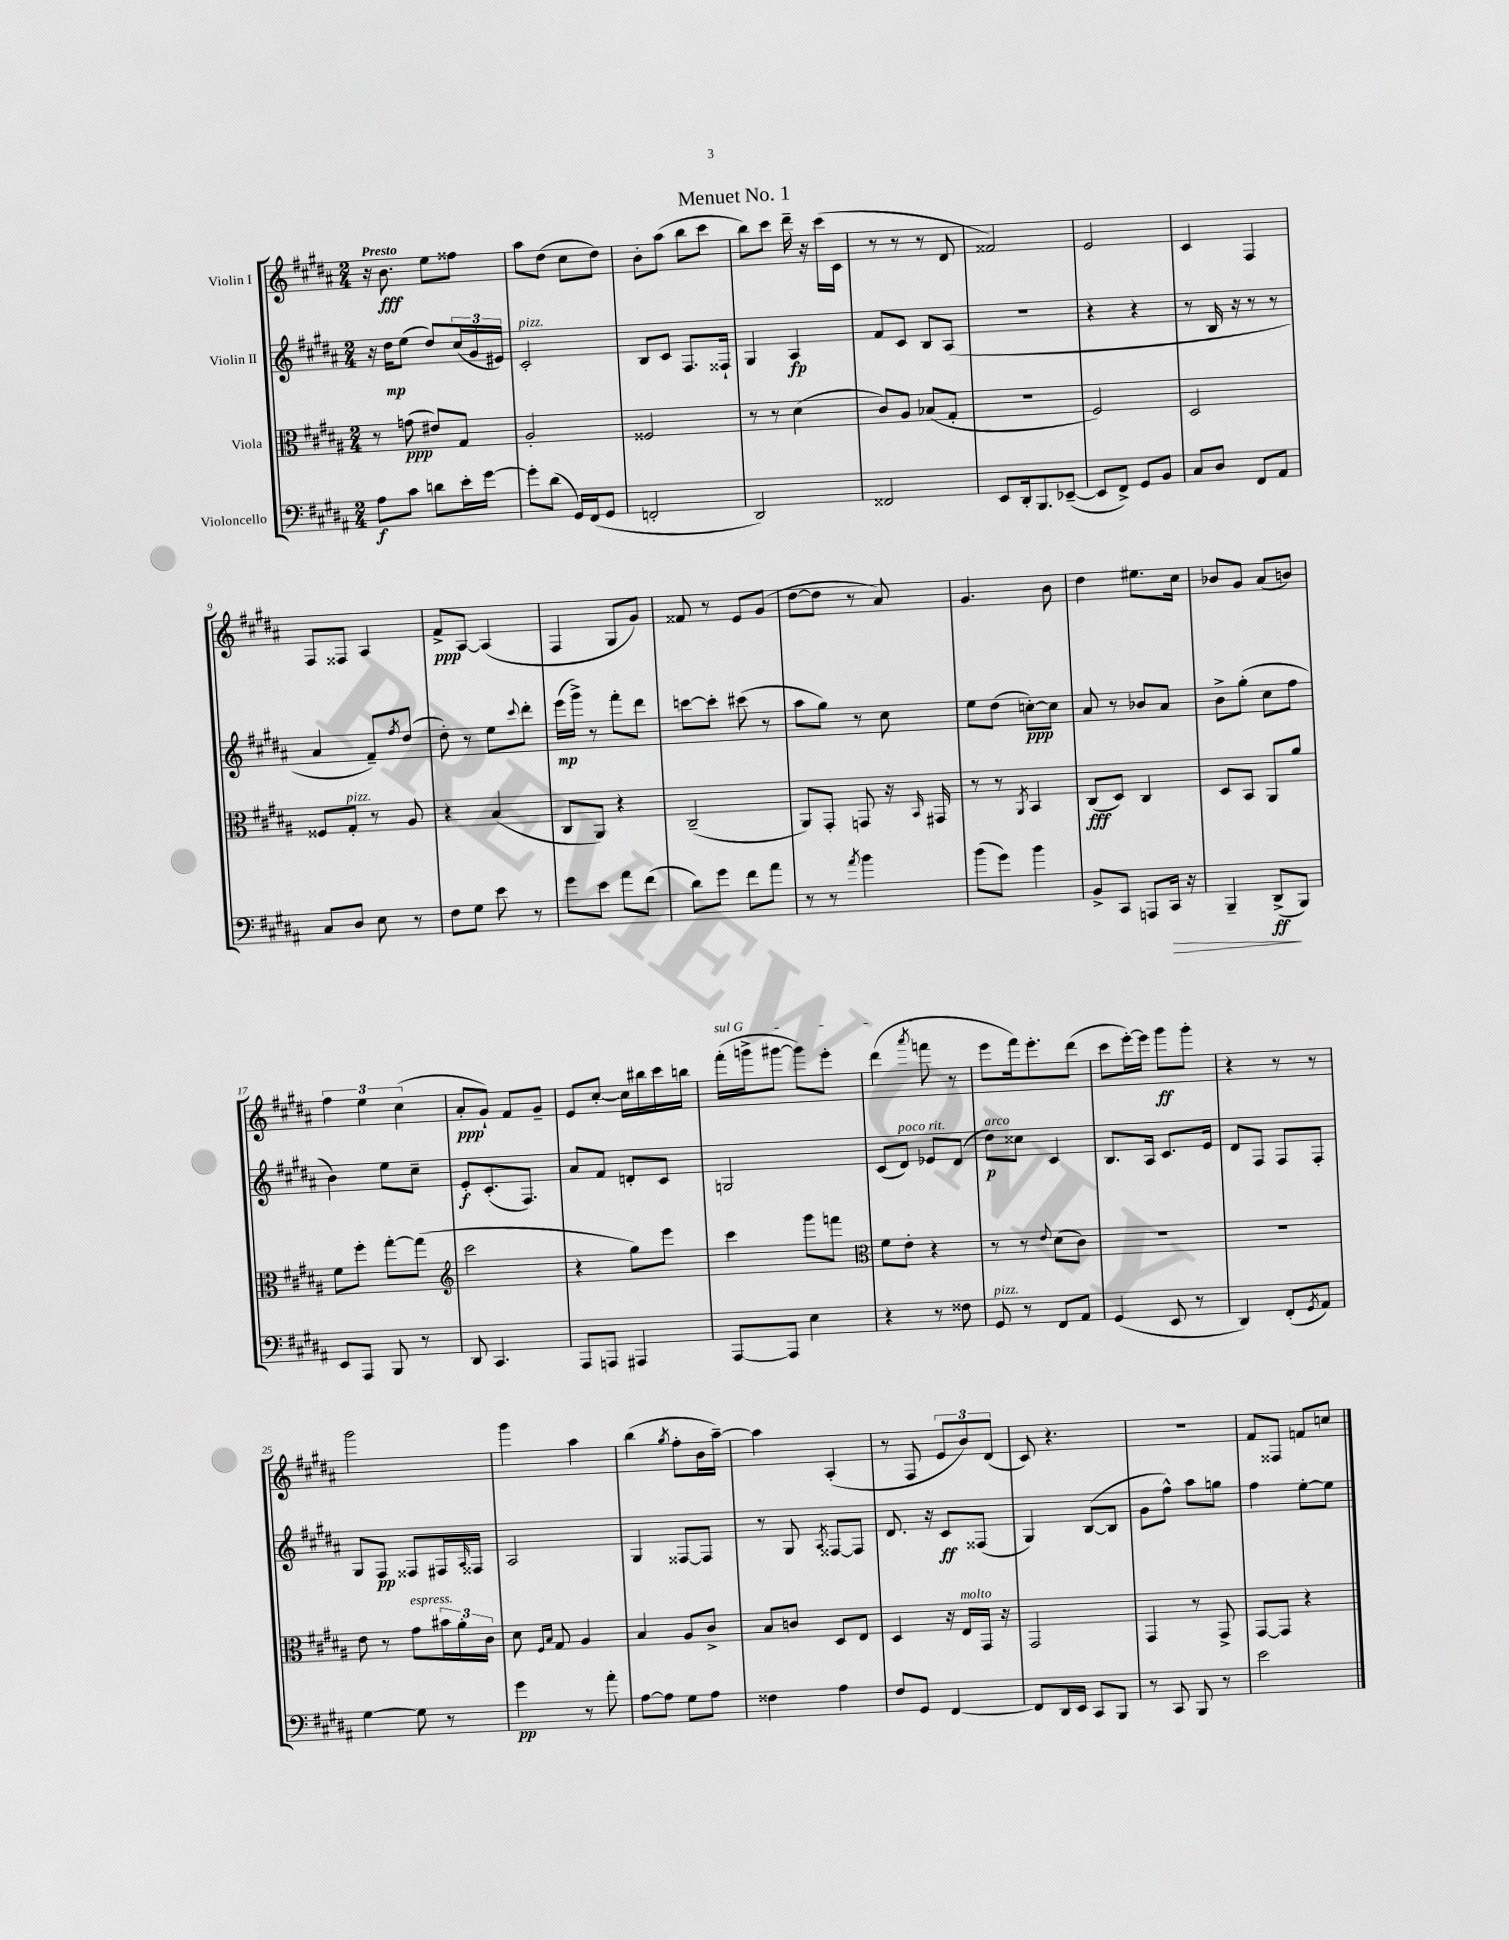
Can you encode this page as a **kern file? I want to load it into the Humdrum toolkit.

**kern	**kern	**kern	**kern
*staff4	*staff3	*staff2	*staff1
*clefF4	*clefC3	*clefG2	*clefG2
*k[f#c#g#d#a#]	*k[f#c#g#d#a#]	*k[f#c#g#d#a#]	*k[f#c#g#d#a#]
*M2/4	*M2/4	*M2/4	*M2/4
8A#\L	8r	16r	16r
.	.	16dd#\LK	8.b\
8c#\J	(8g\	(8ee\J	.
8d\L	8e#/L)	8dd#/L)	8ee\L
16e'\L	8G#/J	(24cc#/L	8ff##\J
.	.	24g#/	.
[16g#\JJ	.	.	.
.	.	24e#/JJ)	.
=	=	=	=
8g#'\]L	2A#'/	2c#'/	8aa#\L
(8d#\J	.	.	(8dd#\J
16GG#/LL)	.	.	8cc#\L
(16FF#/J	.	.	.
8GG#/J	.	.	8dd#\J)
=	=	=	=
2FF'/	2F##/	8B/L	8b'\L
.	.	8c#/J	(8aa#\J
.	.	8.F#/L	8bb\L
.	.	.	8ccc#\J
.	.	16F##`/Jk	.
=	=	=	=
2DD#/)	8r	4G#/	8bb\L)
.	8r	.	8ccc#\J
.	(4d#\	4A#/	16ddd#~\
.	.	.	16r
.	.	.	(16ccc#\LL
.	.	.	16c#\JJ
=	=	=	=
2FF##/	8c#/L)	8f#/L	8r
.	8A#/J	8c#/J	8r
.	(8B-/L	8B/L	8r
.	8G#'/J	(8A#/J	8d#/
=	=	=	=
8EE/L	2r	2r	2f##/)
16DD#'/k	.	.	.
8.BBB/	.	.	.
([8EE-~/J	.	.	.
=	=	=	=
8EE-/]L	2F#/)	4r	2e/
8FF#^/J)	.	.	.
8GG#/L	.	4r	.
8BB/J	.	.	.
=	=	=	=
8C#/L	2D#/	8r	4c#/
8D#/J	.	16B/	.
.	.	16r	.
8FF#/L	.	8r	4F#/
8AA#/J	.	8r	.
=	=	=	=
8C#/L	8F##/L	4a#/	8F#/L
8D#/J	8G#'/J	.	8F##/J
8E\	8r	8f#~/L)	4A#/
.	.	8qff#/	.
8r	8A#/	(8dd#/J	.
=	=	=	=
8F#\L	4r	8dd#'\)	8f#^/L
8G#\J	.	8r	[8A#/J
8e\	(4B/	8ee\L	(4A#/]
.	.	8qqccc#/	.
8r	.	8ddd#'\J	.
=	=	=	=
8g#\L	8C#/L	(16eee\LL	4F#/
.	.	16ggg#^\JJ)	.
8e\J	8AA#/J)	8r	.
8a#\L	4r	8fff#'\L	8G#/L
(8f#\J	.	8ddd#\J	8g#/J)
=	=	=	=
8d#\L)	(2C#~/	[8ccc\L	8f##/
8g#\J	.	8ccc'\]J	8r
8f#\L	.	(8ccc#\	8e/L
8a#\J	.	8r	(8g#/J
=	=	=	=
8r	8AA#/L)	8aa#\L	[8dd#\L
8r	8GG#'/J	8gg#\J)	8dd#\]J
8qa#/	.	.	.
4b\	8GG/	8r	8r
.	16r	8cc#\	8a#/)
.	16qqBB/	.	.
.	16GG#/	.	.
=	=	=	=
(8b\L	8r	8ee\L	4.g#/
8g#\J)	8r	(8dd#\J	.
.	8qAA#/	.	.
4b\	4BB/	[8cc'\L)	.
.	.	8cc\]J	8b\
=	=	=	=
8BB^/L	(8C#/L	8a#/	4dd#\
8CC#/J	8D#/J)	8r	.
8AAA/L	4C#/	8b-/L	8.ee#\L
16CC#/Jk	.	8a#/J	.
16r	.	.	16cc#\Jk
=	=	=	=
4BBB~/	8D#/L	8b^\L	8b-/L
.	8BB/J	(8gg#'\J	8g#/J
(8DD#^/L	8AA#/L	8cc#\L	(8a#/L
8BBB/J)	8a#/J	8ff#\J	8b/J)
=	=	=	=
8EE/L	8f#\L	4b\)	6ff#\
8AAA#/J	8ff#'\J	.	.
.	.	.	6ee\
8BBB/	[8gg#'\L	8ee\L	.
.	.	.	(6cc#\
8r	(8gg#\]J	8cc#~\J	.
=	=	=	=
*	*clefG2	*	*
8DD#/	2ccc#\	8e'/L	8a#'/L
4.CC#/	.	(8.c#'/	8g#`/J)
.	.	.	8f#/L
.	.	8.F#/J)	.
.	.	.	8g#~/J
=	=	=	=
8AAA#/L	4r	8a#/L	8e/L
8AAA/J	.	8f#/J	[8cc#'/J
4AAA#/	8gg#\L)	8d'/L	16cc#\]LL
.	.	.	16bb#\
.	8eee\J	8c#/J	16ccc#\
.	.	.	16bb\JJ
=	=	=	=
[8AAA#/L	4ccc#\	2G/	(16fff#'\LL
.	.	.	16ggg^\J
8AAA#/]J	.	.	[8ggg#\J
4E\	8ggg#\L	.	8ggg#\]L)
.	8fff\J	.	8eee'\J
=	=	=	=
*	*clefC3	*	*
4r	8f#\L	(8c#/L	(4ddd#\
.	8e'\J	8d#/J)	.
.	.	.	8qaaa#/
8r	4r	8e-/L	8fff\
8F##\	.	(8d#/J	8r
=	=	=	=
8GG#/	8r	8dd#\L)	8eee\L
8r	8r	8cc##\J	16fff#\k)
.	.	.	8.eee'\
.	8qqe/	.	.
8FF#/L	(8d#\L	4c#/	.
8AA#/J	8c#\J)	.	(8ddd#\J
=	=	=	=
(4GG#/	2r	8.B/L	8ccc#\L
.	.	.	[16eee'\L)
.	.	16A#/Jk	16eee\]JJ
8EE/	.	8.c#/L	8ggg#\L
8r	.	.	8ggg#'\J
.	.	16e/Jk	.
=	=	=	=
4DD#/)	2r	8d#/L	4r
.	.	8F#/J	.
(8FF#'/L	.	8F#/L	8r
8qGG#/	.	.	.
8AA#/J)	.	8F#'/J	8r
=	=	=	=
[4G#\	8e\	8G#/L	2ggg#\
.	8r	8F#/J	.
8G#\]	8g#\L	8F##/L	.
8r	24b#\L	16F#/L	.
.	24a#'\	.	.
.	.	16qqA#/	.
.	.	16F##/JJ	.
.	24c#\JJ	.	.
=	=	=	=
4g#\	8d#\	2A#/	4ggg#\
.	16qqF#/LL	.	.
.	16qqB/JJ	.	.
.	8G#/	.	.
8r	4A#/	.	4aa#\
8a#'\	.	.	.
=	=	=	=
[8A#\L	4B/	4G#/	(4bb\
8A#\]J	.	.	.
.	.	.	8qgg#/
8G#\L	8A#/L	[8F##/L	8ff#'\L
8A#\J	8c#^/J	8F##/]J	16b\L
.	.	.	[16aa#~\JJ)
=	=	=	=
4F##\	8B/L	8r	4aa#\]
.	8c/J	8G#/	.
.	.	8qA#/	.
4A#\	8D#/L	[8F##/L	(4A#'/
.	8E/J	8F##/]J	.
=	=	=	=
8F#/L	4D#/	8.d#/	8r
8GG#/J	.	.	8F#/
.	.	16r	.
[4FF#/	16r	8c#/L	12e/L
.	16E/LL	.	.
.	.	.	12b/)
.	16GG#/JJ	(8F##/J	.
.	.	.	(12d#/J
.	16r	.	.
=	=	=	=
8FF#/]L	2GG#/	4G#/)	8c#/)
16DD#/L	.	.	4.r
16EE/JJ	.	.	.
8CC#/L	.	([8B/L	.
8BBB/J	.	8B/]J	.
=	=	=	=
8r	4GG#/	8g#\L	2r
8CC#/	.	8ff#^^\J)	.
8BBB/	8r	8aa#\L	.
8r	8GG#^/	8gg\J	.
=	=	=	=
2e\	[8GG#/L	4ff#\	8f#/L
.	8GG#/]J	.	8F##/J
.	4r	[8ee'\L	8f/L
.	.	8ee\]J	8cc/J
==	==	==	==
*-	*-	*-	*-
